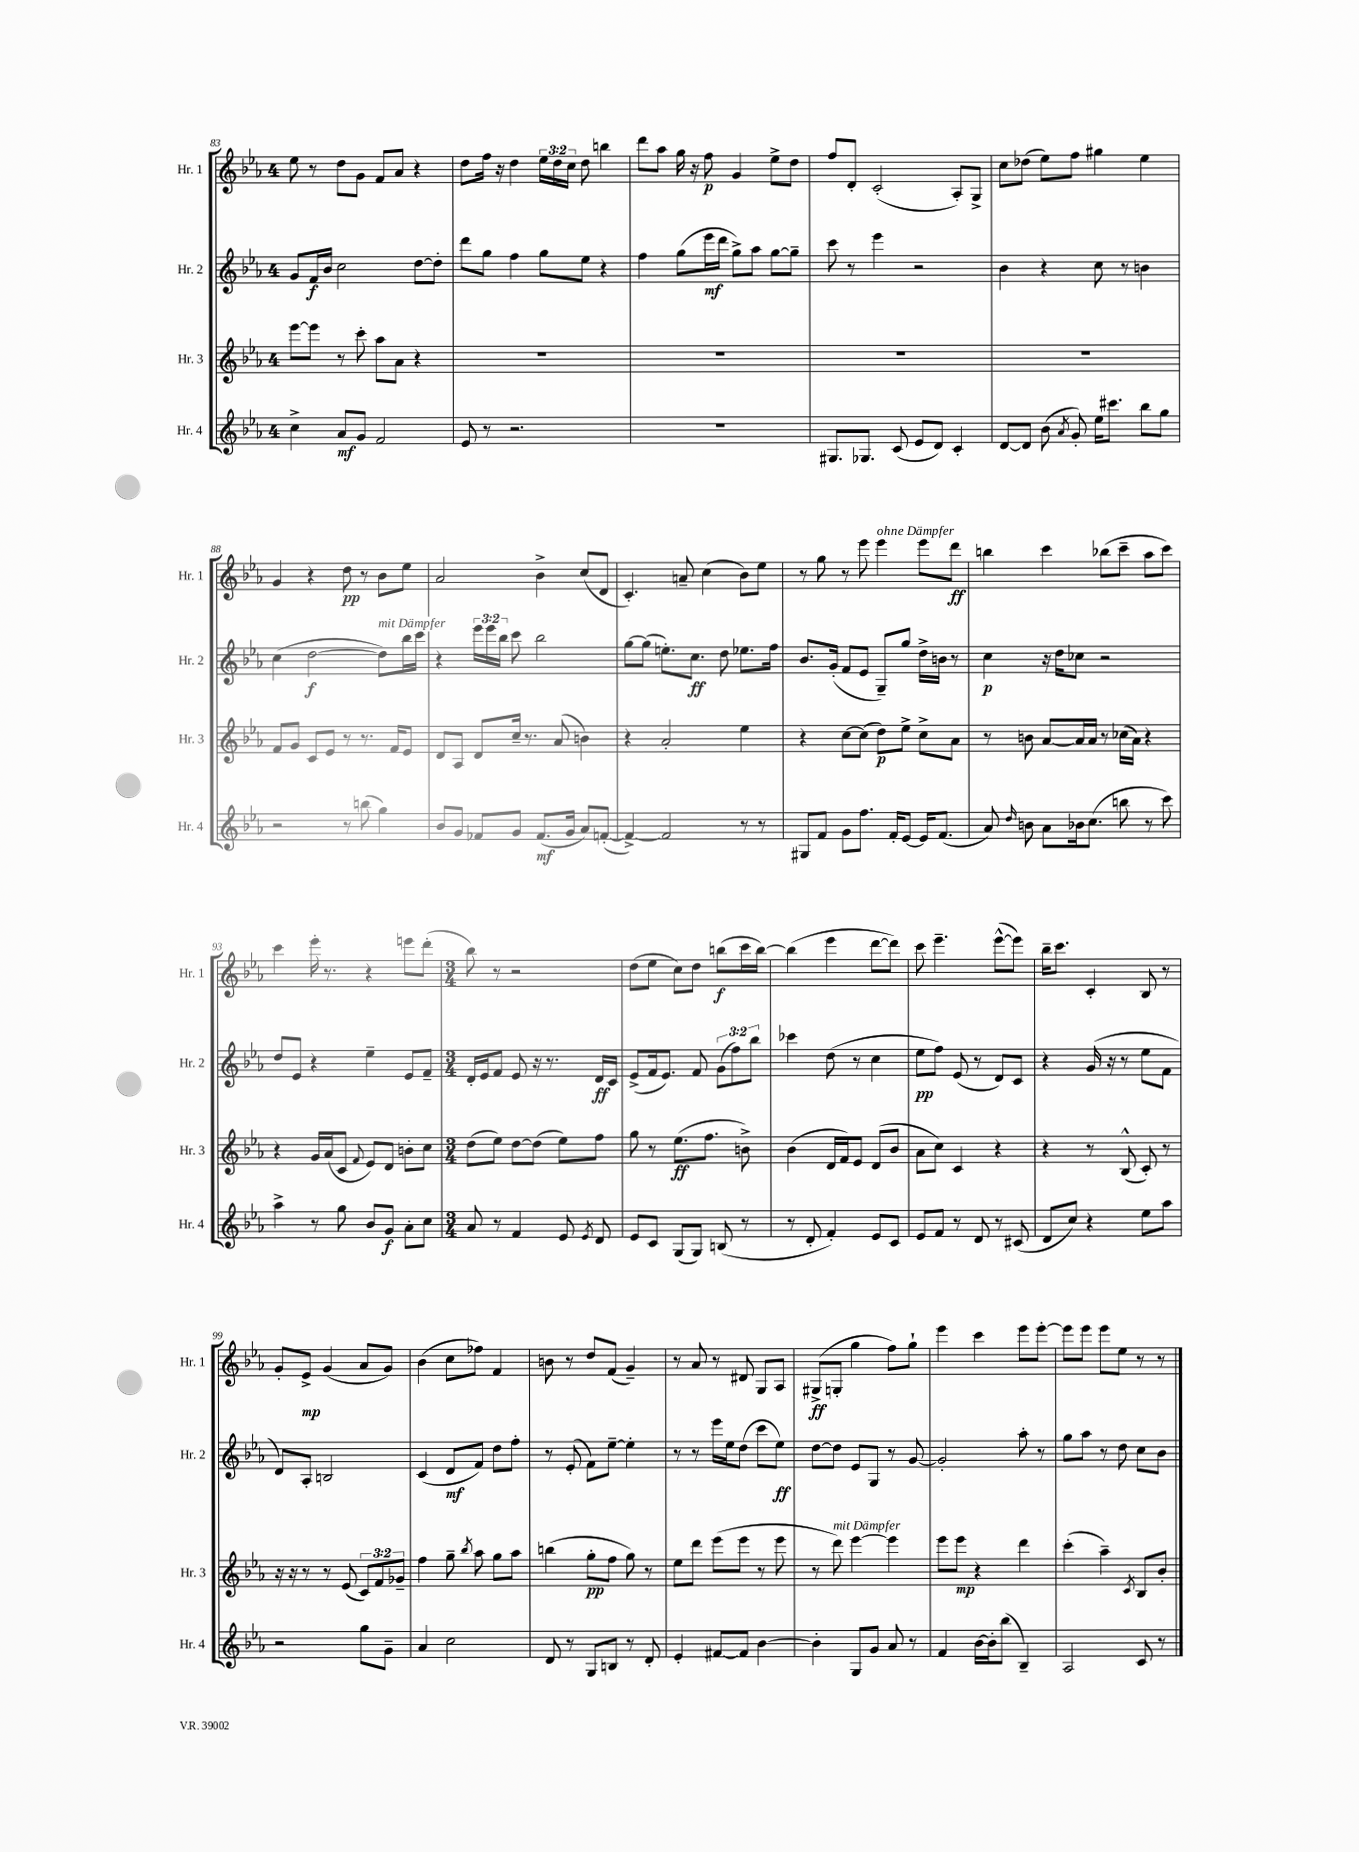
<<
\new StaffGroup <<
\new Staff = "s0" \with { instrumentName = "Hr. 1" shortInstrumentName = "Hr. 1" } {
    \clef treble \key ees \major \once \override Staff.TimeSignature.style = #'single-digit \time 4/4 \override Staff.TupletNumber.text = #tuplet-number::calc-fraction-text
    \autoBeamOff ees''8 r8 d''8[ g'8] f'8[ aes'8] r4 |
    d''8[ f''16] r16 d''4 \tuplet 3/2 { ees''16[ d''16 c''16] } d''8 b''4 |
    d'''8[ aes''8] g''16 r16 f''8\p g'4 ees''8[-> d''8] |
    f''8[ d'8]-. c'2-.( aes8[-.) g8]-> |
    c''8[ des''8]( ees''8[) f''8] gis''4 ees''4 |
    g'4 r4 d''8\pp r8 bes'8[ ees''8] |
    aes'2 bes'4-> c''8[( d'8] |
    c'4.-.) a'8-- c''4( bes'8[) ees''8] |
    r8 g''8 r8 ees'''8 ees'''4^\markup { \italic "ohne Dämpfer" } ees'''8[ d'''8]\ff |
    b''4 c'''4 bes''8[( c'''8]-- aes''8[ c'''8]) |
    c'''4 ees'''16-. r8. r4 e'''8[ d'''8]-.( |
    \numericTimeSignature \time 3/4 bes''8) r8 r2 |
    d''8[( ees''8] c''8[) d''8] b''8[\f( c'''16 b''16]~) |
    b''4( ees'''4 d'''8[~ d'''8]) |
    c'''8 ees'''4.-- ees'''8[~-^( ees'''8]) |
    bes''16[-- c'''8.] c'4-. bes8 r8 |
    g'8[-. ees'8]->\mp g'4( aes'8[ g'8]) |
    bes'4( c''8[ fes''8]) f'4 |
    b'8 r8 d''8[ f'8]( g'4--) |
    r8 aes'8 r8 dis'8 g8[ aes8] |
    gis8[->\ff( g8]-. g''4 f''8[) g''8]-! |
    ees'''4 c'''4 ees'''8[ ees'''8]~-. |
    ees'''8[ ees'''8] ees'''8[ ees''8] r8 r8 \bar "|." |
}
\new Staff = "s1" \with { instrumentName = "Hr. 2" shortInstrumentName = "Hr. 2" } {
    \clef treble \key ees \major \once \override Staff.TimeSignature.style = #'single-digit \time 4/4 \override Staff.TupletNumber.text = #tuplet-number::calc-fraction-text
    \autoBeamOff g'8[ f'16\f bes'16] c''2 d''8[~ d''8]-. |
    d'''8[ g''8] f''4 g''8[ ees''8] r4 |
    f''4 g''8[( ees'''16\mf d'''16] g''8[->) aes''8] g''8[~ g''8]-- |
    c'''8 r8 ees'''4 r2 |
    bes'4 r4 c''8 r8 b'4 |
    c''4( d''2~\f d''8[^\markup { \italic "mit Dämpfer" }) bes''16 c'''16] |
    r4 \tuplet 3/2 { ees'''16[ ees'''16 bes''16] } c'''8 bes''2 |
    g''8[~ g''8]( e''8.[-.) c''8.]\ff d''8 ees''8.[ f''16] |
    bes'8.[ g'16]-.( f'8[ ees'8] g8[--) g''8] d''16[-> b'16] r8 |
    c''4\p r16 d''16[ ces''8] r2 |
    d''8[ ees'8] r4 ees''4-- ees'8[ f'8]-- |
    \numericTimeSignature \time 3/4 d'16[-. ees'16 f'8] ees'8 r16 r8. d'16[\ff c'16] |
    ees'8[->( f'16 ees'8.]) f'8 \tuplet 3/2 { g'8[( f''8) bes''8] } |
    ces'''4 d''8( r8 c''4 |
    ees''8[\pp f''8]) ees'8( r8 d'8[) c'8] |
    r4 g'16( r16 r8 ees''8[ f'8] |
    d'8[) aes8]-. b2 |
    c'4( d'8[\mf f'8]) d''8[ f''8]-. |
    r8 ees'8-.( f'8[) ees''8]~-- ees''4-. |
    r8 r8 ees'''16[ ees''16 d''8]( c'''8[ ees''8]\ff) |
    d''8[~ d''8] ees'8[ g8] r8 g'8~ |
    g'2-. aes''8-. r8 |
    g''8[ aes''8] r8 d''8 c''8[ bes'8] \bar "|." |
}
\new Staff = "s2" \with { instrumentName = "Hr. 3" shortInstrumentName = "Hr. 3" } {
    \clef treble \key ees \major \once \override Staff.TimeSignature.style = #'single-digit \time 4/4 \override Staff.TupletNumber.text = #tuplet-number::calc-fraction-text
    \autoBeamOff ees'''8[~ ees'''8] r8 c'''8-. aes''8[ aes'8] r4 |
    R1 |
    R1 |
    R1 |
    R1 |
    f'8[ g'8] c'8[ ees'8] r8 r8. f'16[ ees'8] |
    d'8[ aes8] d'8[ c''16]-- r8. aes'8( b'4) |
    r4 aes'2-. ees''4 |
    r4 c''8[~ c''8]( d''8[\p) ees''8]-> c''8[-> aes'8] |
    r8 b'8 aes'8[~ aes'16 aes'16] r8 ces''16[( aes'16]) r4 |
    r4 g'16[ aes'16( c'8] \appoggiatura { f'8 } ees'8[) d'8] b'8[-. c''8] |
    \numericTimeSignature \time 3/4 d''8[( ees''8]) d''8[~ d''8]( ees''8[) f''8] |
    g''8 r8 ees''8.[\ff( f''8.] b'8->) |
    bes'4( d'16[ f'16) ees'8] d'8[( bes'8] |
    aes'8[ c''8]) c'4 r4 |
    r4 r8 bes8-^( c'8-.) r8 |
    r16 r16 r8 r8 ees'8( \tuplet 3/2 { c'8[) f'8 ges'8]-- } |
    f''4 g''8-- \acciaccatura { bes''8 } aes''8 g''8[ aes''8] |
    b''4( g''8[-.\pp f''8] g''8) r8 |
    ees''8[ d'''8] ees'''8[( ees'''8] r8 ees'''8 |
    r8 d'''8^\markup { \italic "mit Dämpfer" }) ees'''4~ ees'''4 |
    ees'''8[ ees'''8]\mp r4 d'''4 |
    c'''4-.( aes''4--) \acciaccatura { c'8 } bes8[ bes'8]-. \bar "|." |
}
\new Staff = "s3" \with { instrumentName = "Hr. 4" shortInstrumentName = "Hr. 4" } {
    \clef treble \key ees \major \once \override Staff.TimeSignature.style = #'single-digit \time 4/4
    \autoBeamOff c''4-> aes'8[\mf g'8] f'2 |
    ees'8 r8 r2. |
    R1 |
    gis8.[ ges8.] c'8( ees'8[ d'8]) c'4-. |
    d'8[~ d'8] bes'8( \acciaccatura { aes'8 } g'8-.) ees''16[ cis'''8.] bes''8[ g''8] |
    r2 r8 b''8( g''4) |
    bes'8[ g'8] fes'8[ g'8] fes'8.[\mf( g'16] aes'8[) f'8]~-.( |
    f'4~->) f'2 r8 r8 |
    gis8[ f'8] g'8[ f''8.] f'16[-. ees'8]~ ees'16[ f'8.]( |
    aes'8) \grace { d''16 } b'8 aes'8[ bes'16 c''8.]( b''8 r8 c'''8) |
    aes''4-> r8 g''8 bes'8[ g'8]\f aes'8[-. c''8] |
    \numericTimeSignature \time 3/4 aes'8 r8 f'4 ees'8 \acciaccatura { ees'8 } d'8 |
    ees'8[ c'8] g8[( g8]) b8( r8 |
    r8 d'8-. f'4-.) ees'8[ c'8] |
    ees'8[ f'8] r8 d'8 r8 cis'8( |
    d'8[ c''8]) r4 ees''8[ aes''8] |
    r2 g''8[ g'8]-- |
    aes'4 c''2 |
    d'8 r8 g8[ b8] r8 d'8-. |
    ees'4-. fis'8[~ fis'8] bes'4~ |
    bes'4-. g8[ g'8] aes'8 r8 |
    f'4 bes'16[~ bes'16-. bes''8]( bes4--) |
    aes2 c'8 r8 \bar "|." |
}
>>
>>
\layout { \context { \Score currentBarNumber = #83 } }
